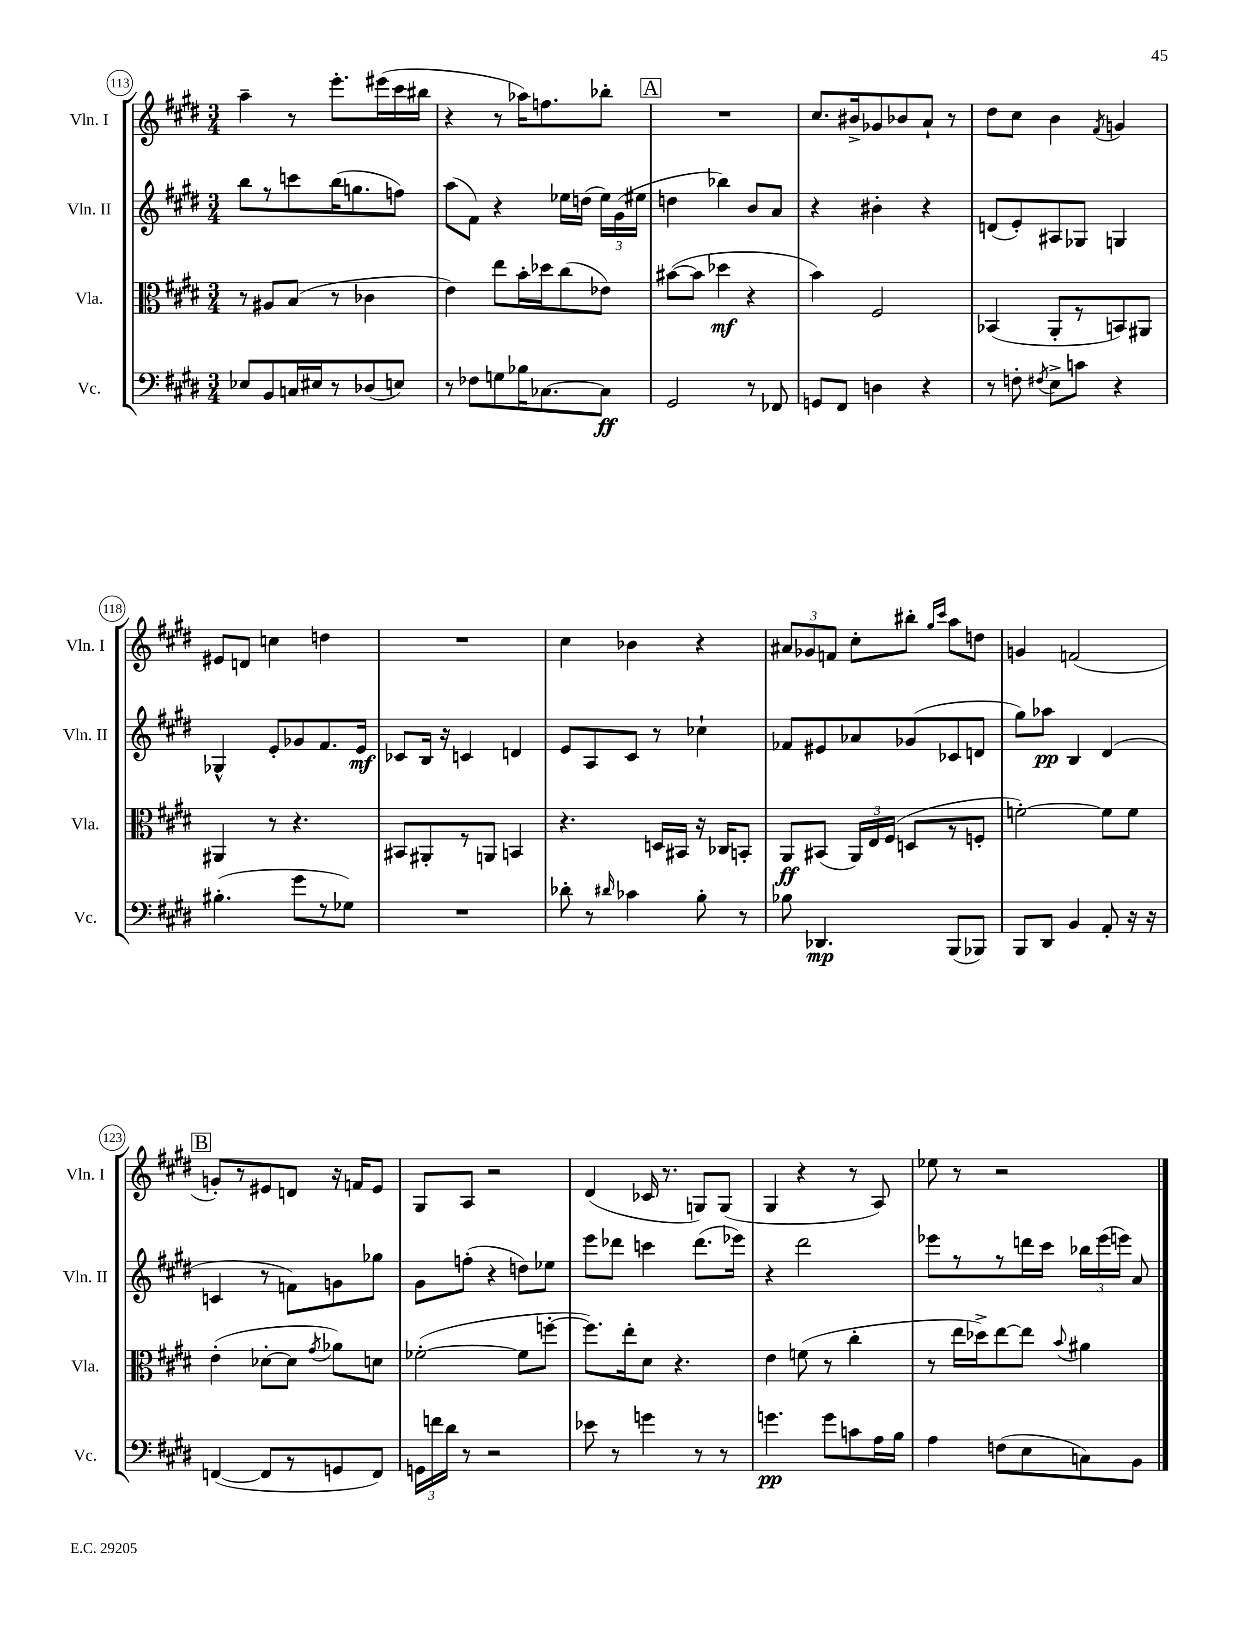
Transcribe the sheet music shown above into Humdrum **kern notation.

**kern	**dynam	**kern	**dynam	**kern	**dynam	**kern
*part4	*part4	*part3	*part3	*part2	*part2	*part1
*staff4	*staff4	*staff3	*staff3	*staff2	*staff2	*staff1
*I"Vc.	*	*I"Vla.	*	*I"Vln. II	*	*I"Vln. I
*I'Vc.	*	*I'Vla.	*	*I'Vln. II	*	*I'Vln. I
*clefF4	*	*clefC3	*	*clefG2	*	*clefG2
*k[f#c#g#d#]	*	*k[f#c#g#d#]	*	*k[f#c#g#d#]	*	*k[f#c#g#d#]
*M3/4	*	*M3/4	*	*M3/4	*	*M3/4
=113	=113	=113	=113	=113	=113	=113
8E-X/L	.	8r	.	8bb\L	.	4aa~\
8BB/	.	8A#X/L	.	8r	.	.
16Cn/L	.	(8B/J	.	8cccn\	.	8r
16E#X/J	.	.	.	.	.	.
8r	.	8r	.	(16bb\K	.	8.eee'\L
.	.	.	.	8.ggn\	.	.
(8D-X/	.	4c-X\	.	.	.	.
.	.	.	.	.	.	(16eee#X\L
8En/J)	.	.	.	8ffn\J)	.	16ccc#\
.	.	.	.	.	.	16bb#X\JJ
=114	=114	=114	=114	=114	=114	=114
8r	.	4e\)	.	(8aa\L	.	4r
8F-X\L	.	.	.	8f#\J)	.	.
8Gn\	.	8ee\L	.	4r	.	8r
16B-X\K	.	16b'\L	.	.	.	16aa-X\KL)
[8.C-X\	.	16dd-X\J	.	.	.	8.ffn\
.	.	(8cc#\	.	16ee-X\LL	.	.
.	.	.	.	(16ddn\JJ	.	.
8C-\J]	ff	8e-X\J)	.	24ee-\LL)	.	8bb-X'\J
.	.	.	.	(24g#\	.	.
.	.	.	.	24ee#X\JJ	.	.
!!LO:REH:place=s1:t=A
=115	=115	=115	=115	=115	=115	=115
2GG#/	.	([8b#X\L	.	4ddn\	.	2.r
.	.	8b#\J]	.	.	.	.
.	.	4dd-X\	mf	4bb-X\)	.	.
8r	.	4r	.	8b/L	.	.
8FF-X/	.	.	.	8a/J	.	.
=116	=116	=116	=116	=116	=116	=116
8GGn/L	.	4b\)	.	4r	.	8.cc#/L
8FF#/J	.	.	.	.	.	.
.	.	.	.	.	.	16b#X^/k
4Dn\	.	2F#/	.	4b#X'\	.	8g-X/
.	.	.	.	.	.	8b-X/
4r	.	.	.	4r	.	8a`/J
.	.	.	.	.	.	8r
=117	=117	=117	=117	=117	=117	=117
8r	.	(4BB-X/	.	(8dn/L	.	8dd#\L
8Fn'\	.	.	.	8e'/)	.	8cc#\J
8qF#X/	.	.	.	.	.	.
8E^\L	.	8AA'/L	.	8A#X/	.	4b\
8cn\J	.	8r	.	8G-X/J	.	.
.	.	.	.	.	.	8qf#/
4r	.	8BBn/)	.	4Gn/	.	4gn/
.	.	8AA#X/J	.	.	.	.
!!LO:LB:g=z
=118	=118	=118	=118	=118	=118	=118
(4.B#X'\	.	4AA#X/	.	4G-X^^/	.	8e#X/L
.	.	.	.	.	.	8dn/J
.	.	8r	.	8e'/L	.	4ccn\
8g#\L	.	4.r	.	8g-X/	.	.
8r	.	.	.	8.f#/	.	4ddn\
8G-X\J)	.	.	.	.	.	.
.	.	.	.	16e/Jk	mf	.
=119	=119	=119	=119	=119	=119	=119
2.r	.	8BB#X/L	.	8c-X/L	.	2.r
.	.	8AA#X'/	.	16B/Jk	.	.
.	.	.	.	16r	.	.
.	.	8r	.	4cn/	.	.
.	.	8AAn/J	.	.	.	.
.	.	4BBn/	.	4dn/	.	.
=120	=120	=120	=120	=120	=120	=120
8d-X'\	.	4.r	.	8e/L	.	4cc#\
8r	.	.	.	8A/	.	.
16qqd#X/	.	.	.	.	.	.
4c-X\	.	.	.	8c#/J	.	4b-X\
.	.	16Dn/LL	.	8r	.	.
.	.	16BB#X/JJ	.	.	.	.
8B'\	.	16r	.	4cc-X`\	.	4r
.	.	16C-X/KL	.	.	.	.
8r	.	8BBn'/J	.	.	.	.
=121	=121	=121	=121	=121	=121	=121
8B-X\	.	8AA/L	ff	8f-X/L	.	12a#X/L
.	.	.	.	.	.	12g-X/
4.DD-X/	mp	(8BB#X/J	.	8e#X/	.	.
.	.	.	.	.	.	12fn/J
.	.	24AA/LL)	.	8a-X/	.	8cc#'\L
.	.	24E/	.	.	.	.
.	.	(24F#/JJ	.	.	.	.
.	.	8Dn/L	.	(8g-X/	.	8bb#X'\J
.	.	.	.	.	.	16qqgg#/LL
.	.	.	.	.	.	16qqccc#/JJ
(8BBB/L	.	8r	.	8c-X/	.	8aa\L
8BBB-X/J)	.	8Fn'/J	.	8dn/J	.	8ddn\J
=122	=122	=122	=122	=122	=122	=122
8BBB/L	.	[2fn'\)	.	8gg#\L)	.	4gn/
8DD#/J	.	.	.	8aa-X\J	pp	.
4BB/	.	.	.	4B/	.	(2fn/
8AA'/	.	8f\L]	.	(4d#/	.	.
16r	.	8f\J	.	.	.	.
16r	.	.	.	.	.	.
!!LO:LB:g=z
!!LO:REH:place=s1:t=B
=123	=123	=123	=123	=123	=123	=123
([4FFn/	.	(4e'\	.	4cn/	.	8gn'/L)
.	.	.	.	.	.	8r
8FF/L]	.	[8d-X'\L	.	8r	.	8e#X/
8r	.	8d-\J]	.	8fn\L)	.	8dn/J
.	.	8qg#/	.	.	.	.
8GGn/	.	8a-X\L)	.	8gn\	.	16r
.	.	.	.	.	.	16fn/KL
8FF/J)	.	8dn\J	.	8gg-X\J	.	8e#/J
=124	=124	=124	=124	=124	=124	=124
24GGn\LL	.	([2f-X'\	.	8g#\L	.	8G#/L
24fn\	.	.	.	.	.	.
24d#\JJ	.	.	.	.	.	.
8r	.	.	.	(8ffn'\J	.	8A/J
2r	.	.	.	4r	.	2r
.	.	8f-\L]	.	8ddn\L)	.	.
.	.	[8ffn'\J	.	8ee-X\J	.	.
=125	=125	=125	=125	=125	=125	=125
8e-X\	.	8.ff\L])	.	8eee\L	.	(4d#/
8r	.	.	.	8ddd-X\J	.	.
.	.	16ee'\k	.	.	.	.
4gn\	.	8d#\J	.	4cccn\	.	16c-X/
.	.	.	.	.	.	8.r
.	.	4.r	.	.	.	.
8r	.	.	.	(8.ddd-\L	.	8Gn/L)
8r	.	.	.	.	.	(8G/J
.	.	.	.	16eee-X\Jk)	.	.
=126	=126	=126	=126	=126	=126	=126
4.gn\	pp	4e\	.	4r	.	4G#/
.	.	(8fn\	.	2ddd#\	.	4r
8g\L	.	8r	.	.	.	.
8cn\	.	4cc#'\	.	.	.	8r
16A\L	.	.	.	.	.	8A/)
16B\JJ	.	.	.	.	.	.
=127	=127	=127	=127	=127	=127	=127
4A\	.	8r	.	8eee-X\L	.	8ee-X\
.	.	16ee\LL	.	8r	.	8r
.	.	16dd-X^\J)	.	.	.	.
(8Fn\L	.	[8ee\	.	8r	.	2r
8E\	.	8ee\J]	.	16dddn\L	.	.
.	.	.	.	16ccc#\JJ	.	.
.	.	8qqb/	.	.	.	.
8Cn\)	.	4a#X\	.	24bb-X\LL	.	.
.	.	.	.	(24eee-\	.	.
.	.	.	.	24eeen\JJ)	.	.
8BB\J	.	.	.	8a/	.	.
==	==	==	==	==	==	==
*-	*-	*-	*-	*-	*-	*-
